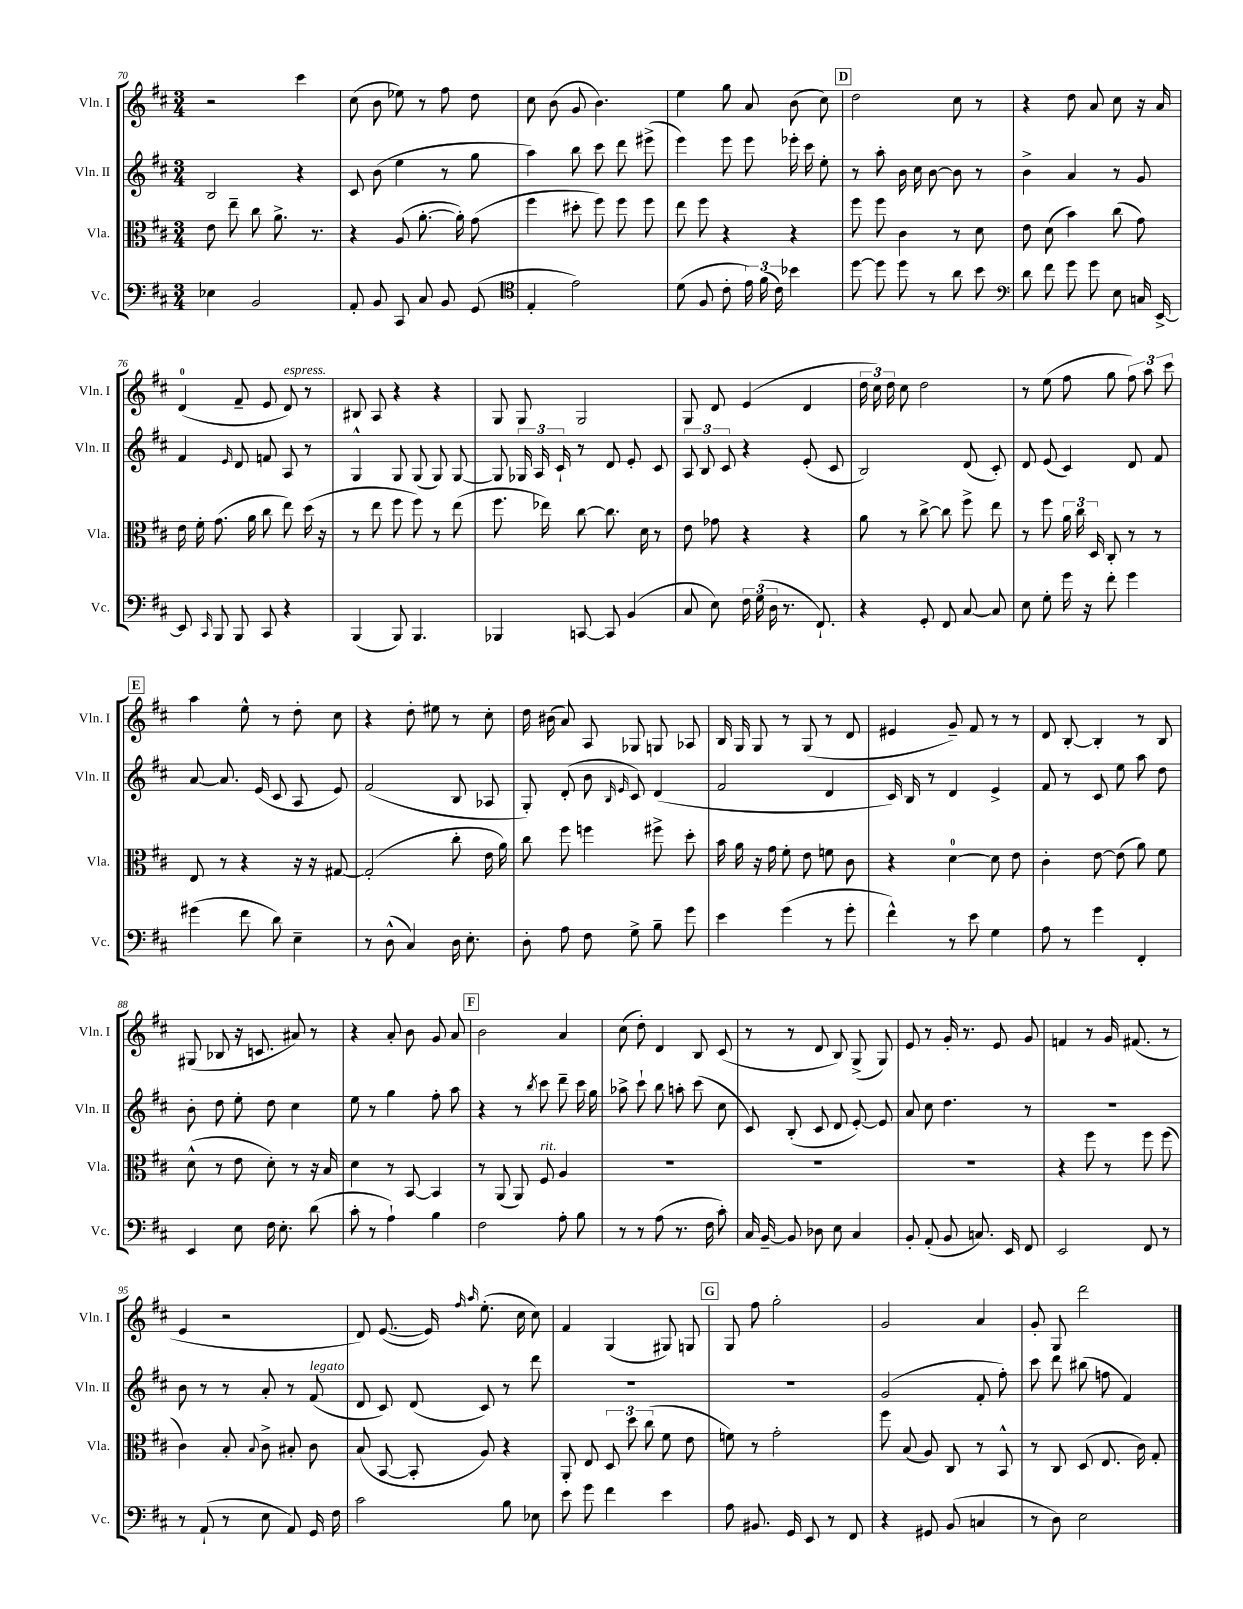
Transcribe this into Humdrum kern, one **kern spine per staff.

**kern	**kern	**kern	**kern
*staff4	*staff3	*staff2	*staff1
*clefF4	*clefC3	*clefG2	*clefG2
*k[f#c#]	*k[f#c#]	*k[f#c#]	*k[f#c#]
*M3/4	*M3/4	*M3/4	*M3/4
4E-\	8e\	2B/	2r
.	8ee~\	.	.
2BB/	8cc#\	.	.
.	8.a^\	.	.
.	.	4r	4ccc#\
.	8.r	.	.
=	=	=	=
8AA'/	4r	8c#/	(8cc#\
8BB/	.	(8b\	8b\
8CC#/	(8A/	4ee\	8ee-\)
8C#/	[8.a'\	.	8r
8BB/	.	8r	8ff#\
.	16a'\])	.	.
(8GG/	(8g\	8gg\	8dd\
=	=	=	=
*clefC4	*	*	*
4E'/	4ff#\	4aa\)	8cc#\
.	.	.	(8b\
2e\)	8dd#'\	8bb\	8g/
.	8ff#\)	8ccc#\	4.b\)
.	8ff#\	8ddd\	.
.	8ff#\	(8eee#^\	.
=	=	=	=
(8d\	8ee\	4eee\)	4ee\
8F#/	8ff#\	.	.
8c#'\	4r	8eee\	8gg\
24e\)	.	8eee\	8a/
(24f#\	.	.	.
24c#\)	.	.	.
4b-\	4r	16eee-'\	(8b\
.	.	16ccc#\	.
.	.	8ee'\	8cc#\)
=	=	=	=
[8dd\	8ff#\	8r	2dd\
8dd\]	8ff#\	8aa'\	.
8dd\	4c#\	16b\	.
.	.	16cc#\	.
8r	.	[8b\	.
8a\	8r	8b\]	8cc#\
8b\	8d\	8r	8r
=	=	=	=
*clefF4	*	*	*
8d\	8e\	4b^\	4r
8f#\	(8d\	.	.
8g\	4b\)	4a/	8dd\
8g\	.	.	8a/
8E\	(8cc#\	8r	8cc#\
16C/	8g\)	8g/	16r
[16EE^/	.	.	16a/
=	=	=	=
8EE/]	16e\	4f#/	(4d/
.	16f#'\	.	.
16qqCC#/	.	.	.
8BBB/	(8.g\	.	.
.	.	16qqe/	.
8BBB/	.	8d/	8f#~/
.	16a\	.	.
8CC#/	8cc#\	8f/	8e/
4r	8ee\)	8A/	8d/)
.	(16dd\	8r	8r
.	16r	.	.
=	=	=	=
(4BBB/	8r	4G^^/	8B#/
.	8ee\	.	8A/
8BBB/)	8ff#\	8G/	4r
4.BBB/	8ff#\)	(8G/	.
.	8r	8G/)	4r
.	(8ee\	[8G/	.
=	=	=	=
4BBB-/	8.ff#\	8G/]	8G/
.	.	24G-/	8G/
.	.	24A/	.
.	16ee-\)	.	.
.	.	24c#`/	.
[8CC/	[8cc#\	8r	2G/
8CC/]	8.cc#\]	8d/	.
(4BB/	.	8e'/	.
.	16d\	.	.
.	8r	8c#/	.
=	=	=	=
8C#/	8e\	12A/	8G/
.	.	12B/	.
8E\)	8g-\	.	8d/
.	.	12c#/	.
24F#\	4r	4r	(4e/
(24G\	.	.	.
24D\	.	.	.
8.r	.	.	.
.	4r	(8e'/	4d/
8.FF#`/)	.	.	.
.	.	8c#/	.
=	=	=	=
4r	8a\	2B/)	24dd\
.	.	.	24cc#\)
.	.	.	24dd\
.	8r	.	8cc#\
8GG'/	[8cc#^\	.	2dd\
8FF#/	8cc#\]	.	.
[8C#/	8ff#^\	(8d/	.
8C#/]	8ee\	8c#'/)	.
=	=	=	=
8E\	8r	8d/	8r
8G'\	8ff#\	(8e/	(8ee\
16g\	24a\	4c#/)	8ff#\
.	24cc#\	.	.
16r	.	.	.
.	24D/	.	.
8f#'\	8C#'/	.	8gg\
4g\	8r	8d/	12ff#\)
.	.	.	12aa\
.	8r	8f#/	.
.	.	.	12ccc#\
=	=	=	=
(4g#\	8E/	[8a/	4aa\
.	8r	8.a/]	.
8f#\	4r	.	8ee^^\
.	.	(16e/	.
8d\)	.	8c#/	8r
4E~\	16r	8A/	8dd'\
.	16r	.	.
.	[8G#/	8e/)	8cc#\
=	=	=	=
8r	(2G#'/]	(2f#/	4r
(8D^^\	.	.	.
4C#/)	.	.	8dd'\
.	.	.	8ee#\
16D\	8cc#'\	8B/	8r
8.E'\	.	.	.
.	16e\	8A-/	8cc#'\
.	16a\)	.	.
=	=	=	=
8D'\	8cc#\	8G'/)	16dd\
.	.	.	(16b#\
8A\	8ff#\	(8d'/	8a/)
8F#\	4ff\	8b\	8A/
.	.	16qqB/	.
.	.	16qqe/	.
8G^\	.	8c#/)	8G-/
8B~\	8ff#^\	(4d/	8G/
8g\	8dd'\	.	8A-/
=	=	=	=
4e\	16b\	2f#/	16B/
.	16a\	.	16G/
.	16r	.	8G/
.	16g\	.	.
(4g\	8f#'\	.	8r
.	8e\	.	(8G/
8r	8f\	4d/	8r
8g'\	8c#\	.	8d/
=	=	=	=
4f#^^\)	4r	16c#/)	4e#/
.	.	16B/	.
.	.	8r	.
8r	[4d\	4d/	8g~/)
8e\	.	.	8f#/
4G\	8d\]	4e^/	8r
.	8e\	.	8r
=	=	=	=
8A\	4c#'\	8f#/	8d/
8r	.	8r	[8B'/
4g\	[8e\	8c#/	4B'/]
.	(8e\]	8ee\	.
4FF#'/	8a\)	8aa\	8r
.	8f#\	8dd\	8B/
=	=	=	=
4EE/	(8d^^\	8b'\	(8G#/
.	8r	8dd\	8B-/
8E\	8e\	8ee'\	16r
.	.	.	8.c/
16F#\	8d'\)	8dd\	.
8.E'\	.	.	.
.	8r	4cc#\	8a#/)
(8d\	16r	.	8r
.	16B/	.	.
=	=	=	=
8c#'\	4d\	8ee\	4r
8r	.	8r	.
4A`\)	8r	4gg\	8a'/
.	[8BB/	.	8b\
4B\	4BB/]	8ff#'\	8g/
.	.	8aa\	8a/
=	=	=	=
2F#\	8r	4r	2b\
.	(8AA/	.	.
.	8AA/)	8r	.
.	.	8qbb/	.
.	8F#/	8ccc#\	.
8A'\	4A/	8ddd~\	4a/
8B\	.	16ccc#\	.
.	.	16gg\	.
=	=	=	=
8r	2.r	8aa-^\	(8cc#\
8r	.	8ccc#`\	8dd'\)
(8A\	.	8bb\	4d/
8.r	.	8aa'\	.
.	.	(8ccc#\	8B/
16F#\	.	.	.
8c#'\)	.	8cc#\	(8c#/
=	=	=	=
16C#/	2.r	8c#/)	8r
[16BB~/	.	.	.
8BB/]	.	(8B'/	8r
8D-\	.	8c#/	8d/
8E\	.	8d/	8B/)
4C#/	.	[8e'/)	(8G^/
.	.	8e/]	8G/)
=	=	=	=
8BB'/	2.r	8a/	8e/
(8AA'/	.	8cc#\	8r
8BB/	.	4.dd\	16g'/
.	.	.	8.r
8.C/)	.	.	.
.	.	.	8e/
16EE/	.	.	.
8FF#/	.	8r	8g/
=	=	=	=
2EE/	4r	2.r	4f/
.	8ff#\	.	8r
.	8r	.	16g/
.	.	.	(8.f#/
8FF#/	8ff#\	.	.
8r	(8ff#\	.	8r
=	=	=	=
8r	4c#\)	8b\	4e/
(8AA`/	.	8r	.
8r	8B'/	8r	2r
.	8qqB/	.	.
8E\	8c#^\	8a'/	.
8AA/)	8B#'/	8r	.
16GG/	8c#\	(8f#/	.
16F#\	.	.	.
=	=	=	=
2c#\	(8B/	8d/	8d/)
.	[8BB/	8c#/)	([8.e/
.	8BB'/]	(8d/	.
.	.	.	16e/])
.	.	.	16qqff#/
.	.	.	16qqaa/
.	8A/)	8c#/)	(8.ee'\
8B\	4r	8r	.
.	.	.	16cc#\
8E-\	.	8ddd\	8cc#\)
=	=	=	=
8e\	8AA'/	2.r	4f#/
8g\	8E/	.	.
4f#\	12D/	.	(4G/
.	12dd\	.	.
.	(12cc#\	.	.
4e\	8f#\	.	8G#/)
.	8e\	.	8G/
=	=	=	=
8A\	8f\)	2.r	8G/
8.BB#/	8r	.	8ff#\
.	2g'\	.	2gg'\
16GG/	.	.	.
8EE/	.	.	.
8r	.	.	.
8FF#/	.	.	.
=	=	=	=
4r	8ff#\	(2g/	2g/
.	(8B/	.	.
8GG#/	8A/)	.	.
(8BB/	8C#/	.	.
4C/	8r	8f#'/	4a/
.	8BB^^/	8ff#'\)	.
=	=	=	=
8r	8r	8ccc#\	8g'/
8D\)	8C#/	8ddd\	8G/
2E\	(8D/	(8bb#\	2ddd\
.	8.E/	8ff\	.
.	.	4f#/)	.
.	16c#\)	.	.
.	8G'/	.	.
==	==	==	==
*-	*-	*-	*-
